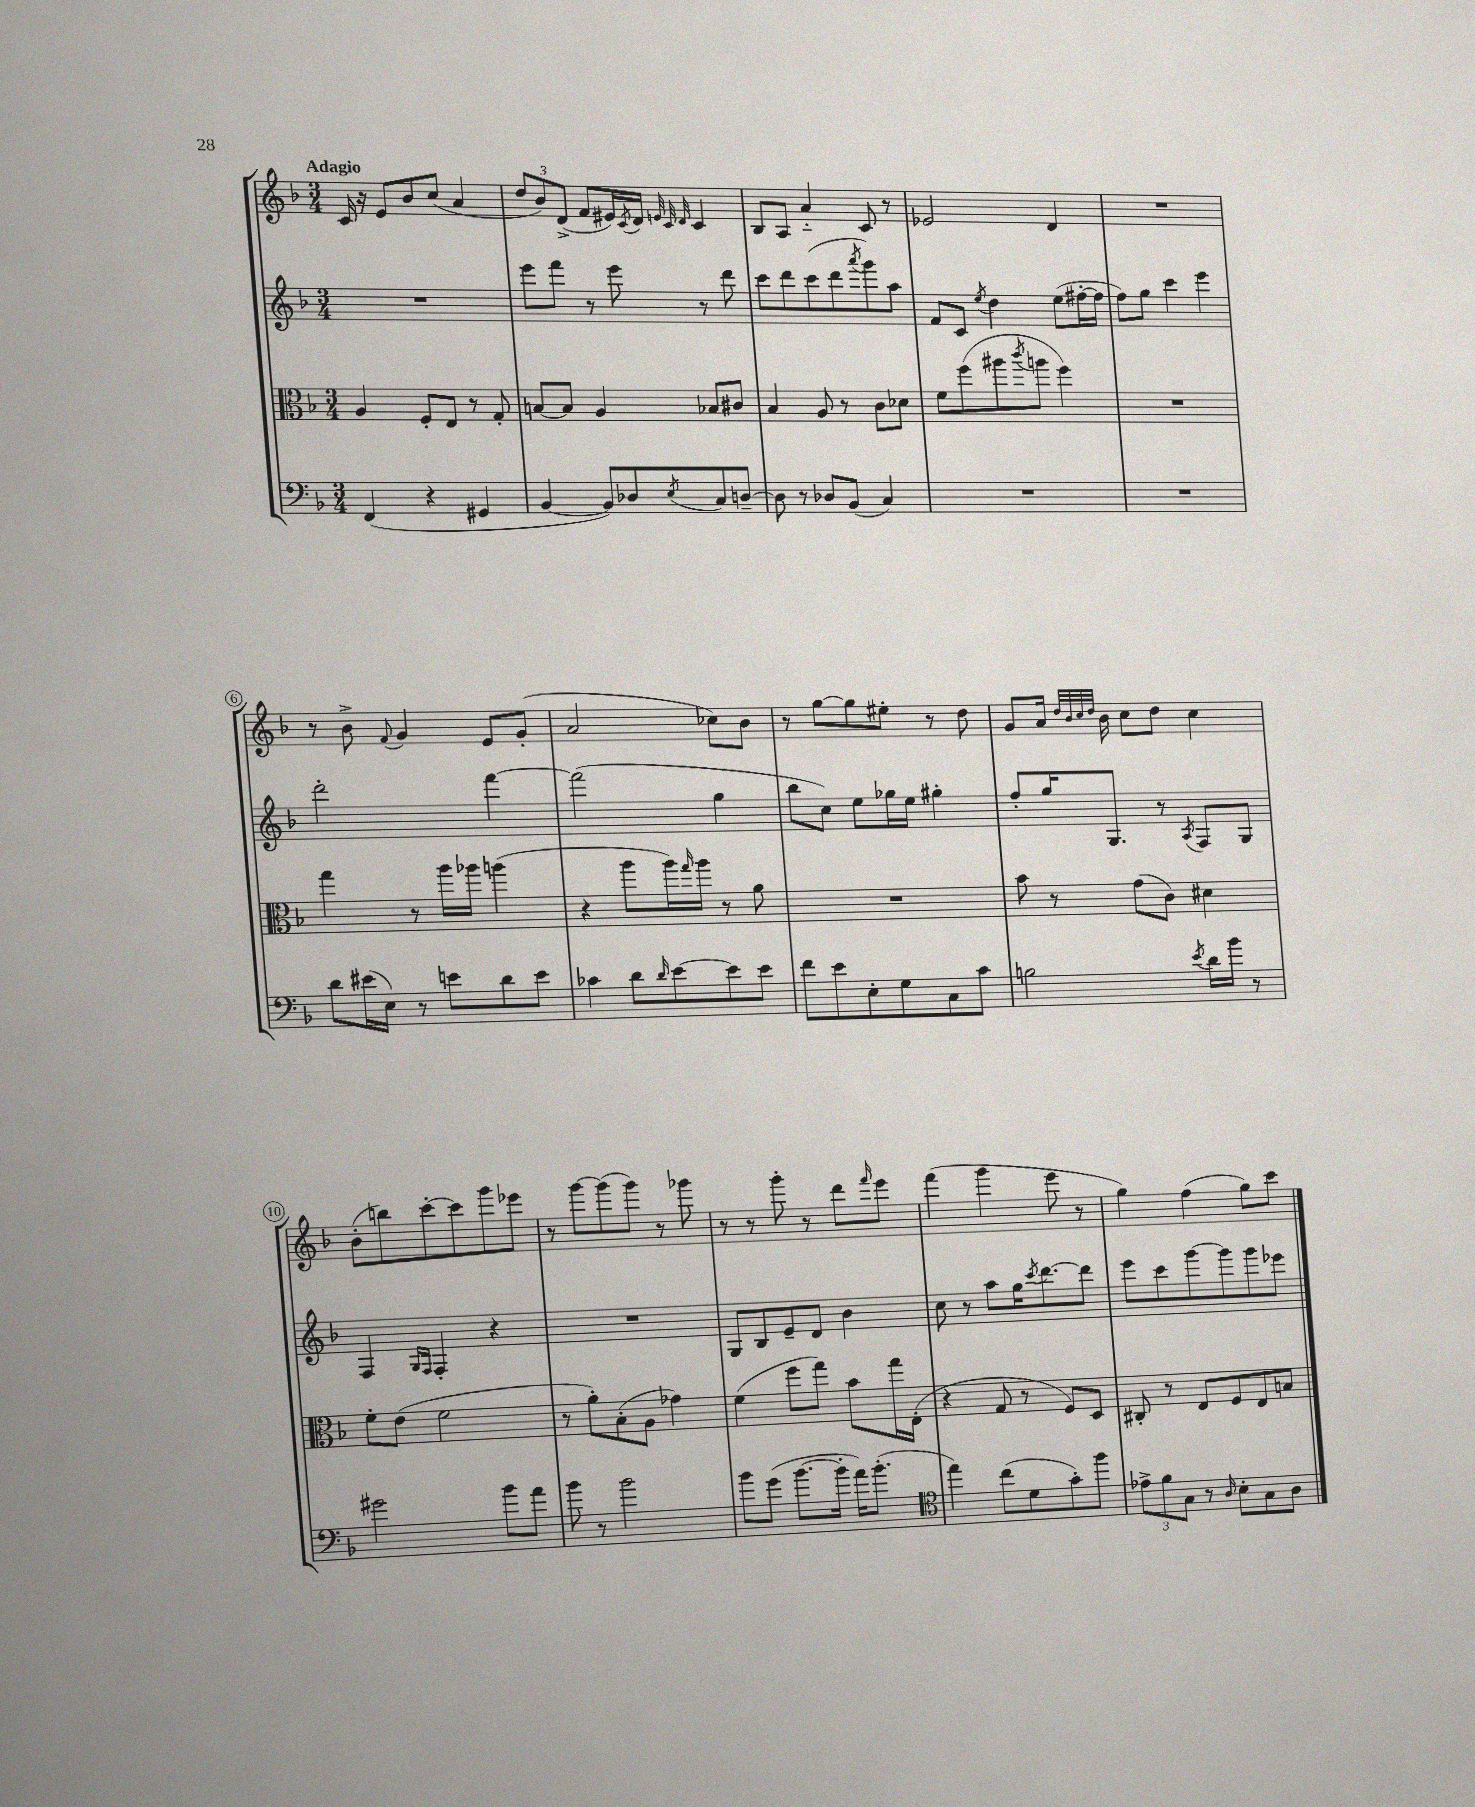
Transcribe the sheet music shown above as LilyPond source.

<<
\new StaffGroup <<
\new Staff = "s0" {
    \clef treble \key f \major \numericTimeSignature \time 3/4 \tempo "Adagio"
    c'16 r16 e'8 bes'8 c''8( a'4 |
    \tuplet 3/2 { d''8 bes'8) d'8->( } f'8 eis'16) \acciaccatura { c'8 } d'16 \grace { e'32 c'32 d'32 } c'4 |
    bes8 a8 a'4-_ c'8 r8 |
    ees'2 d'4 |
    R2. |
    r8 bes'8-> \appoggiatura { f'8 } g'4 e'8 g'8-.( |
    a'2 ces''8) bes'8 |
    r8 g''8~ g''8 eis''8-. r8 d''8 |
    g'8 a'16 \grace { d''32 bes'32 c''32 d''32 } bes'16 c''8 d''8 c''4 |
    bes'8-.( b''8) c'''8~-. c'''8 g'''8 ees'''8 |
    r8 g'''8~ g'''8( g'''8) r8 ges'''8 |
    r8 r8 g'''8-. r8 d'''8 \grace { f'''16 } e'''8 |
    f'''4( g'''4 e'''8 r8 |
    g''4) f''4( g''8) c'''8 \bar "|." |
}
\new Staff = "s1" {
    \clef treble \key f \major \numericTimeSignature \time 3/4
    R2. |
    e'''8 f'''8 r8 e'''8 r8 d'''8 |
    c'''8 d'''8 c'''8( d'''8 \acciaccatura { a'''8 } g'''8) a''8 |
    f'8 c'8 \acciaccatura { e''8 } d''4 e''8( fis''16~-. fis''16 |
    f''8) g''8 c'''4 e'''4 |
    d'''2-. f'''4~ |
    f'''2( g''4 |
    bes''8 c''8) e''8 ges''16 e''16 gis''4-. |
    f''8-. g''16 g8. r8 \acciaccatura { a8 } f8 g8 |
    f4 \grace { g16 f16 } f4-. r4 |
    R2. |
    g8 bes8 e'8-- d'8 bes'4 |
    c''8 r8 a''8 g''16 \acciaccatura { c'''8 } d'''8.~ d'''8 |
    e'''8 c'''8 g'''8~ g'''8 g'''8 ees'''8 \bar "|." |
}
\new Staff = "s2" {
    \clef alto \key f \major \numericTimeSignature \time 3/4
    a4 f8-. e8 r8 g8-. |
    b8~ b8 a4 bes8 cis'8 |
    bes4 a8 r8 c'8 des'8 |
    f'8 f''8( ais''8 \acciaccatura { c'''8 } a''8 f''4) |
    R2. |
    g''4 r8 a''16 aes''16 a''4( |
    r4 a''8 a''16) \grace { g''16 } a''16 r8 a'8 |
    R2. |
    bes'8 r8 g'8( c'8) dis'4 |
    f'8-. e'8( f'2 |
    r8 a'8-.) bes8-.( a8 ges'4) |
    f'4( f''8 g''8) bes'8 g''16 e16-.( |
    r4 g8 r8 f8) d8 |
    cis8-. r8 e8 f8 e8 b8 \bar "|." |
}
\new Staff = "s3" {
    \clef bass \key f \major \numericTimeSignature \time 3/4
    f,4( r4 gis,4 |
    bes,4~ bes,8) des8 \acciaccatura { e8 } c8 d8~-- |
    d8 r8 des8 bes,8( c4) |
    R2. |
    R2. |
    d'8 eis'16( e16) r8 e'8 d'8 e'8 |
    ces'4 d'8 \grace { d'16 } e'8~ e'8 e'8 |
    f'8 e'8 e8-. g8 c8 c'8 |
    b2 \acciaccatura { e'8 } d'16 bes'16 r8 |
    gis'2 bes'8 a'8 |
    bes'8 r8 bes'2 |
    bes'8 g'8( bes'8.~ bes'16-. a'16) bes'8.-.( |
    \clef tenor e''4) c''8( d'8 g'8-.) f''8 |
    \tuplet 3/2 { ees'8-> f'8 g8 } r8 \grace { a16 } bes8-. g8 a8 \bar "|." |
}
>>
>>
\layout { \context { \Score \override BarNumber.stencil = #(make-stencil-circler 0.1 0.3 ly:text-interface::print) } }
